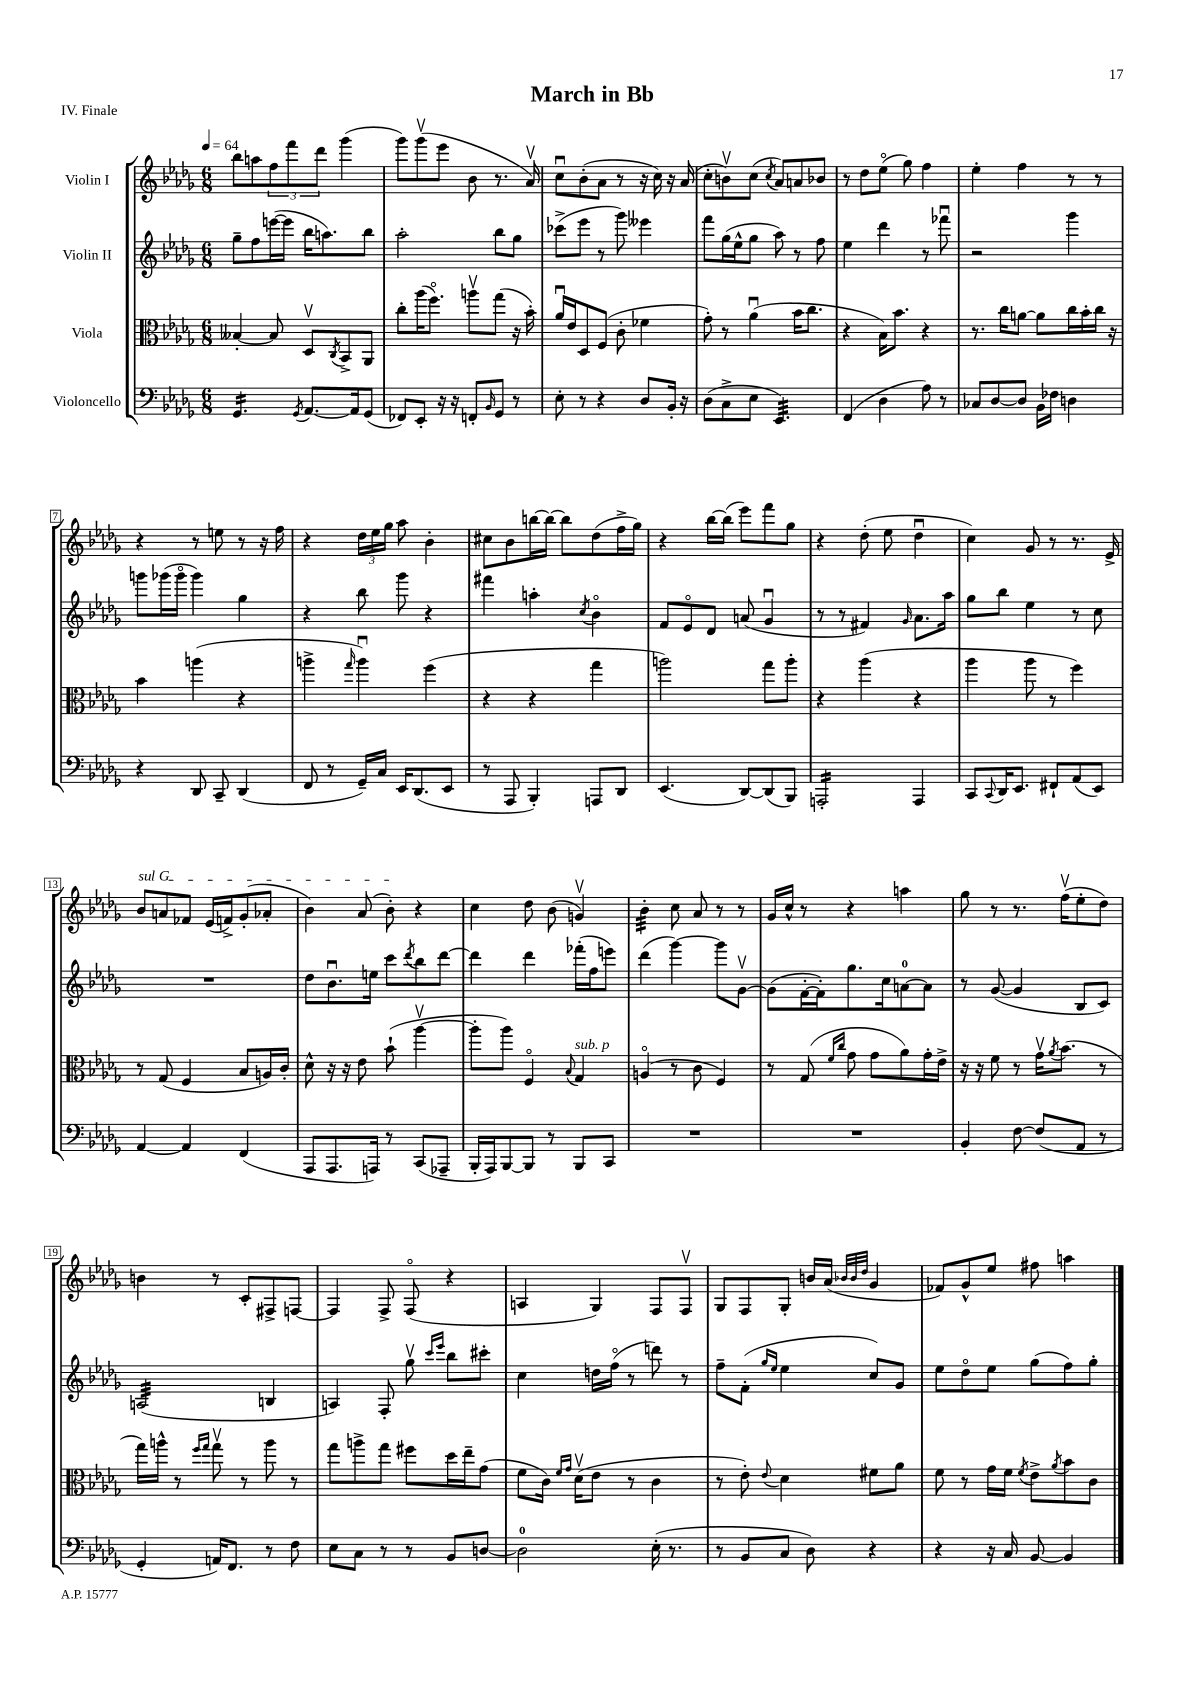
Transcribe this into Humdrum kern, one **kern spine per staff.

**kern	**kern	**kern	**kern
*staff4	*staff3	*staff2	*staff1
*clefF4	*clefC3	*clefG2	*clefG2
*k[b-e-a-d-g-]	*k[b-e-a-d-g-]	*k[b-e-a-d-g-]	*k[b-e-a-d-g-]
*M6/8	*M6/8	*M6/8	*M6/8
*MM64	*MM64	*MM64	*MM64
4.GG-	[4B--'	8gg-~	8bb-
.	.	8ff	8aa
.	8B--]	([16eee	12ff
.	.	16eee]	.
.	.	.	12fff
8qGG-	.	.	.
[8.AA-	8D-v	16bb-	.
.	.	.	12ddd-
.	.	8.aa)	.
.	8qC	.	.
.	8BB-^	.	(4ggg-
16AA-]	.	.	.
(8GG-	8AA-	8bb-	.
=	=	=	=
8FF-)	8cc'	2aa-'	8ggg-)
8EE-'	(16aa-	.	(8ggg-v
.	8.ffo)	.	.
16r	.	.	8eee-
16r	.	.	.
8FF'	8aav	.	8b-
16qqBB-	.	.	.
8GG-	(8gg-	8bb-	8.r
8r	16r	8gg-	.
.	16b-')	.	16a-v)
=	=	=	=
8E-'	16a-u	(8ccc-^	8ccu
.	16e-	.	.
8r	8D-	8eee-	(8b-'
4r	(8F	8r	8a-
.	8c'	8ggg-)	8r
8D-	4f-	4eee--	16r
.	.	.	16cc)
16BB-'	.	.	16r
16r	.	.	(16a-
=	=	=	=
(8D-	8g-')	8fff	8cc'
8C^	8r	(16gg-	8bv)
.	.	16ee-^^	.
8E-	(4a-u	8gg-	(8cc
.	.	.	8qcc
4.EE-)	.	8aa-)	8a-)
.	16b-	8r	8a
.	8.cc	.	.
.	.	8ff	8b-
=	=	=	=
(4FF	4r	4ee-	8r
.	.	.	8dd-
4D-	16B-)	4ddd-	(8ee-o
.	8.b-	.	.
.	.	.	8gg-)
8A-)	4r	8r	4ff
8r	.	8fff-u	.
=	=	=	=
8C-	8.r	2r	4ee-'
[8D-	.	.	.
.	16cc	.	.
8D-]	[8a	.	4ff
16BB-	8a]	.	.
16F-	.	.	.
4D	16cc	4ggg-	8r
.	16b-'	.	.
.	16cc	.	8r
.	16r	.	.
=	=	=	=
4r	4b-	8ggg	4r
.	.	(16ggg-	.
.	.	16ggg-o	.
8DD-	(4aa	4ggg-)	8r
8CC~	.	.	8ee
(4DD-	4r	4gg-	8r
.	.	.	16r
.	.	.	16ff
=	=	=	=
8FF	4aa^	4r	4r
8r	.	.	.
.	16qqgg-	.	.
16GG-~)	4aau)	8bb-	24dd-
.	.	.	24ee-
16C	.	.	.
.	.	.	24gg-
16EE-	.	8ggg-	8aa-
(8.DD-	.	.	.
.	(4ff	4r	4b-'
8EE-	.	.	.
=	=	=	=
8r	4r	4fff#	8cc#
8AAA-	.	.	8b-
4BBB-')	4r	4aa'	[16bb
.	.	.	16bb_
.	.	.	8bb]
.	.	8qcc	.
8AAA	4gg-	4b-o	(8dd-
8DD-	.	.	16ff^
.	.	.	16gg-)
=	=	=	=
(4.EE-	2aa)	8f	4r
.	.	8e-o	.
.	.	8d-	[16bb-
.	.	.	(16bb-]
[8DD-)	.	(8a	8eee-)
(8DD-]	8gg-	4g-u	8fff
8BBB-)	8aa'	.	8gg-
=	=	=	=
2AAA'	4r	8r	4r
.	.	8r	.
.	(4aa-	4f#)	(8dd-'
.	.	.	8ee-
.	.	16qqg-	.
4AAA	4r	8.a-	4dd-u
.	.	16aa-	.
=	=	=	=
8CC	4aa-	8gg-	4cc)
8qqCC	.	.	.
16DD-	.	8bb-	.
8.EE-	.	.	.
.	8aa-	4ee-	8g-
8FF#`	8r	.	8r
(8AA-	4ff)	8r	8.r
8EE-)	.	8cc	.
.	.	.	16e-^
=	=	=	=
[4AA-	8r	2.r	8b-
.	(8G-	.	8a
4AA-]	4F	.	8f-
.	.	.	(16e-
.	.	.	16f^)
(4FF	8B-	.	(8g-'
.	16A)	.	8a-'
.	16c'	.	.
=	=	=	=
8AAA-	8d-^^	8dd-	4b-)
8.AAA-	16r	8.b-u	.
.	16r	.	.
.	8e-	.	(8a-
16AAA)	.	16ee	.
8r	(8b-`	8ccc	8b-')
.	.	8qddd-	.
(8CC	[4aa-v	8bb-	4r
8AAA-~	.	[8ddd-	.
=	=	=	=
16BBB-'	8aa-']	4ddd-]	4cc
16AAA-)	.	.	.
[8BBB-	8aa-)	.	.
8BBB-]	4Fo	4ddd-	8dd-
8r	.	.	(8b-
.	8qqB-	.	.
8BBB-	4G-	(16fff-'	4gv)
.	.	16ff	.
8CC	.	8eee)	.
=	=	=	=
2.r	(4Ao	(4ddd-	4b-'
.	8r	[4ggg-)	8cc
.	8c	.	8a-
.	4F)	8ggg-]	8r
.	.	[8g-v	8r
=	=	=	=
2.r	8r	(8g-]	16g-
.	.	.	16cc^^
.	(8G-	[16f'	8r
.	.	16f'])	.
.	16qqf	.	.
.	16qqcc	.	.
.	8g-	8.gg-	4r
.	8g-	.	.
.	.	16cc	.
.	8a-)	[8a	4aa
.	16g-'	8a]	.
.	16e-^	.	.
=	=	=	=
4BB-'	16r	8r	8gg-
.	16r	.	.
.	8f	([8g-	8r
[8F	8r	4g-]	8.r
(8F]	16g-v	.	.
.	8qa-	.	.
.	(8.b-	.	(16ffv
8AA-	.	8B-	8ee-'
8r	8r	8c)	8dd-)
=	=	=	=
4GG-'	16gg-)	(2A	4b
.	16aa^^	.	.
.	8r	.	.
.	16qqff	.	.
.	16qqgg-	.	.
16AA)	8gg-v	.	8r
8.FF	.	.	.
.	8r	.	8c'
8r	8aa	4B	8F#^
8F	8r	.	[8F
=	=	=	=
8E-	8gg-	4A)	4F]
8C	8aa^	.	.
8r	8gg-	8F'	8F^
8r	8ff#	8gg-v	(8Fo
.	.	16qqccc	.
.	.	16qqeee-	.
8BB-	16dd-	8bb-	4r
.	16ee-~	.	.
[8D	(8g-	8ccc#'	.
=	=	=	=
2D]	8f	4cc	4A
.	16c)	.	.
.	16qqf	.	.
.	16qqg-	.	.
.	(16d-v	.	.
.	8e-	16dd	4G-)
.	.	(16ffo	.
.	8r	8r	.
(16E-'	4c	8ddd)	8F
8.r	.	.	.
.	.	8r	8Fv
=	=	=	=
8r	8r	8ff~	8G-
8BB-	8e-')	(8f'	8F
.	.	16qqgg-	.
.	8qqe-	16qqee-	.
8C	4d-	4ee-	8G-'
8D-)	.	.	16b
.	.	.	(16a-
.	.	.	32qqb-
.	.	.	32qqb-
.	.	.	32qqdd-
4r	8f#	8cc)	4g-
.	8a-	8g-	.
=	=	=	=
4r	8f	8ee-	8f-)
.	8r	8dd-o	8g-^^
16r	16g-	8ee-	8ee-
16C	16f	.	.
.	8qf	.	.
[8BB-	8e-^	(8gg-	8ff#
.	8qa-	.	.
4BB-]	8b-	8ff)	4aa
.	8c	8gg-'	.
==	==	==	==
*-	*-	*-	*-
